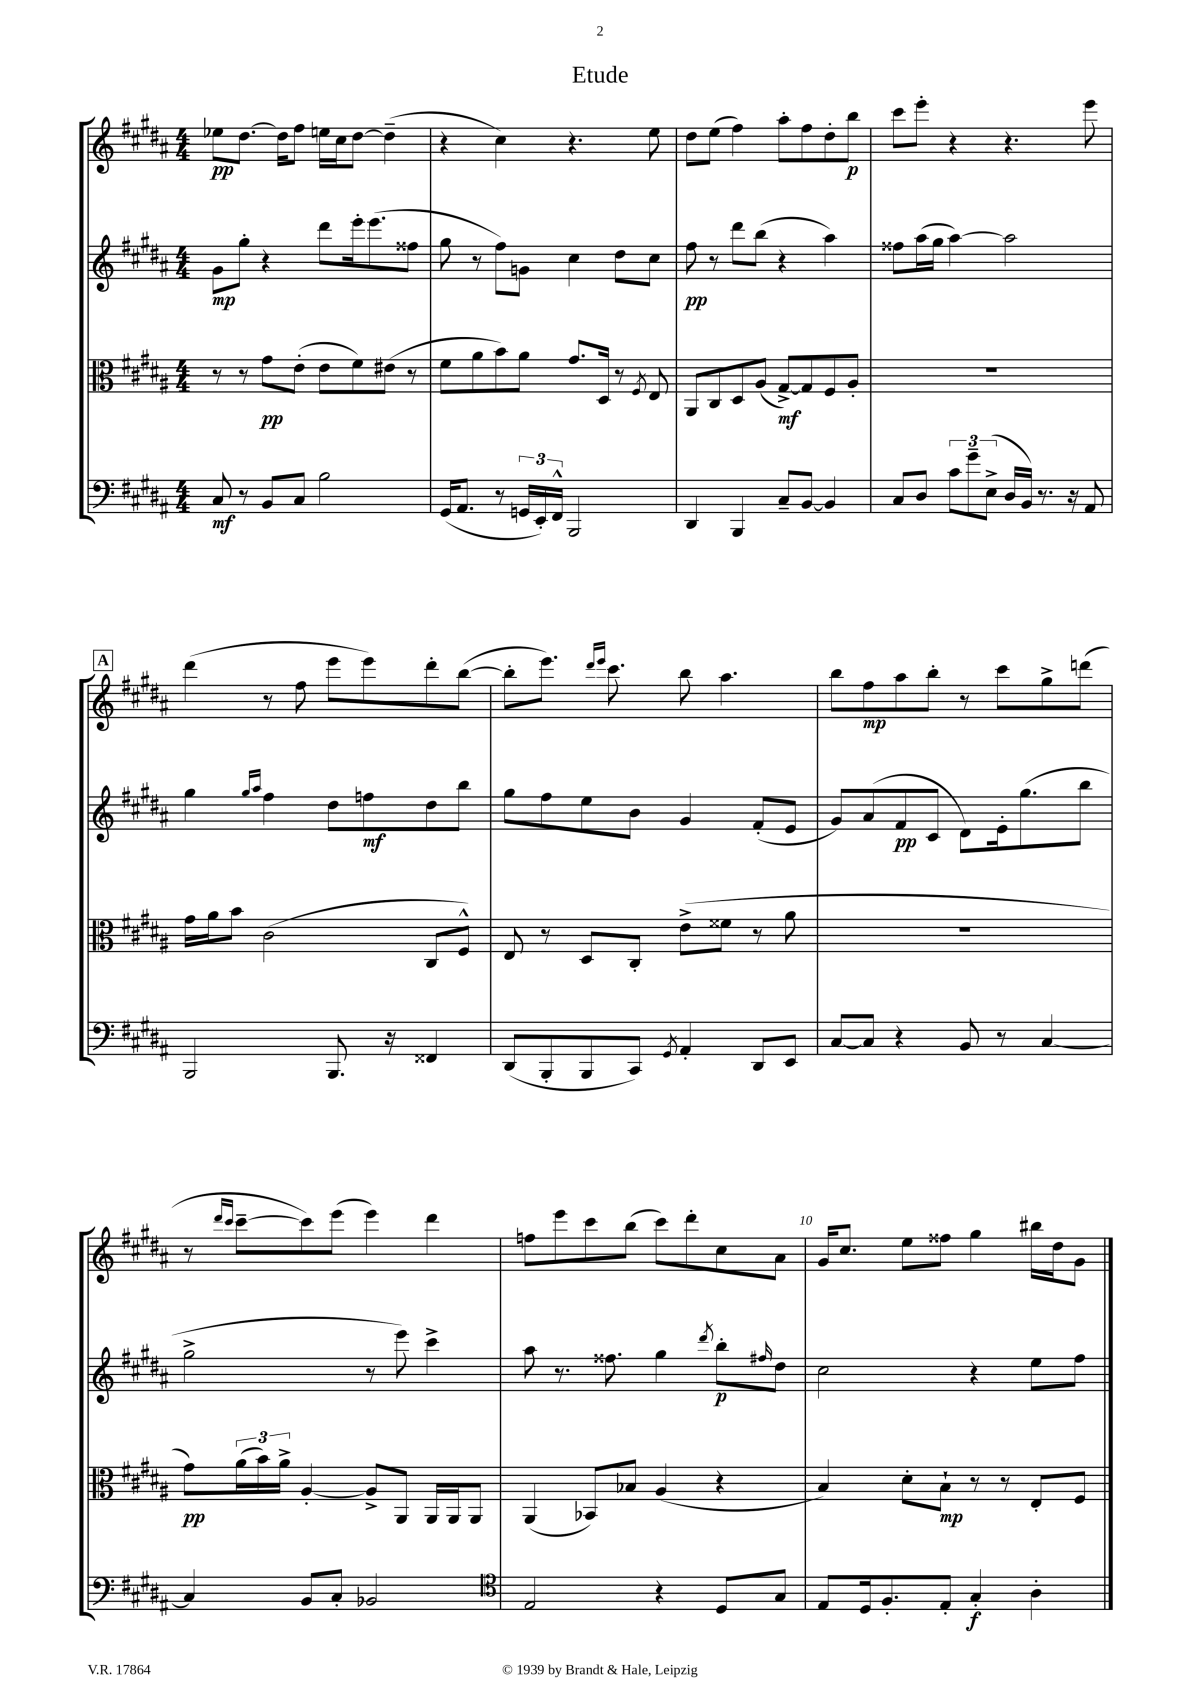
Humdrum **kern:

**kern	**kern	**kern	**kern
*staff4	*staff3	*staff2	*staff1
*clefF4	*clefC3	*clefG2	*clefG2
*k[f#c#g#d#a#]	*k[f#c#g#d#a#]	*k[f#c#g#d#a#]	*k[f#c#g#d#a#]
*M4/4	*M4/4	*M4/4	*M4/4
8C#	8r	8g#	8ee-
8r	8r	8gg#'	[8.dd#
8BB	8g#	4r	.
.	.	.	16dd#]
8C#	(8e'	.	8ff#
2B	8e	8ddd#	16ee
.	.	.	16cc#
.	8f#)	16eee'	[8dd#
.	.	(8.eee	.
.	(8e#	.	(4dd#~]
.	8r	8ff##	.
=	=	=	=
(16GG#	8f#	8gg#	4r
8.AA#	.	.	.
.	8a#	8r	.
8r	8b)	8ff#)	4cc#)
24GG	8a#	8g	.
24EE')	.	.	.
24FF#^^	.	.	.
2BBB	8.g#	4cc#	4.r
.	16D#	.	.
.	8r	8dd#	.
.	8qF#	.	.
.	8E	8cc#	8ee
=	=	=	=
4DD#	8AA#	8ff#	8dd#
.	8C#	8r	(8ee
4BBB	8D#	8ddd#	4ff#)
.	(8A#	(8bb	.
8C#~	[8G#^)	4r	8aa#'
[8BB	8G#]	.	8ff#
4BB]	8F#	4aa#)	8dd#'
.	8A#'	.	8bb
=	=	=	=
8C#	1r	8ff##	8ccc#
8D#	.	(16aa#	8eee'
.	.	16gg#	.
12c#	.	[4aa#)	4r
12g#~	.	.	.
(12E^	.	.	.
16D#	.	2aa#]	4.r
16BB)	.	.	.
8.r	.	.	.
16r	.	.	.
8AA#	.	.	8eee
=	=	=	=
2BBB	16g#	4gg#	(4ddd#
.	16a#	.	.
.	8b	.	.
.	.	16qqgg#	.
.	.	16qqaa#	.
.	(2c#	4ff#	8r
.	.	.	8ff#
8.BBB	.	8dd#	8eee
.	.	8ff	8eee)
16r	.	.	.
4FF##	8C#	8dd#	8ddd#'
.	8F#^^)	8bb	([8bb
=	=	=	=
(8DD#	8E	8gg#	8bb']
8BBB'	8r	8ff#	8.eee)
8BBB	8D#	8ee	.
.	.	.	16qqddd#
.	.	.	16qqeee
.	.	.	8.ccc#
8CC#)	8C#'	8b	.
8qGG#	.	.	.
4AA#'	(8e^	4g#	8bb
.	8f##	.	4.aa#
8DD#	8r	(8f#'	.
8EE	8a#	8e	.
=	=	=	=
[8C#	1r	8g#)	8bb
8C#]	.	(8a#	8ff#
4r	.	8f#	8aa#
.	.	8c#	8bb'
8BB	.	8d#)	8r
8r	.	16e'	8ccc#
.	.	(8.gg#	.
[4C#	.	.	8gg#^
.	.	8bb	(8ddd
=	=	=	=
4C#]	8g#)	2gg#^	8r
.	.	.	16qqddd#
.	.	.	16qqccc#
.	(24a#	.	[8ccc#~
.	24b)	.	.
.	24a#^	.	.
8BB	[4A#'	.	8ccc#])
8C#'	.	.	(8eee
2BB-	8A#^]	8r	4eee)
.	8AA#	8eee)	.
.	16AA#	4ccc#^	4ddd#
.	16AA#	.	.
.	8AA#	.	.
=	=	=	=
*clefC4	*	*	*
2E	(4AA#	8aa#	8ff
.	.	8.r	8eee
.	8BB-)	.	8ccc#
.	.	8.ff##	.
.	8B-	.	(8bb
4r	(4A#	4gg#	8ccc#)
.	.	.	8ddd#'
.	.	8qddd#	.
8D#	4r	8bb'	8cc#
.	.	16qqff#	.
8G#	.	8dd#	8a#
=	=	=	=
8E	4B)	2cc#	16g#
.	.	.	8.cc#
16D#	.	.	.
8.F#'	.	.	.
.	8d#'	.	8ee
8E'	8B`	.	8ff##
4G#'	8r	4r	4gg#
.	8r	.	.
4A#'	8E'	8ee	16bb#
.	.	.	16dd#
.	8F#	8ff#	8g#
==	==	==	==
*-	*-	*-	*-
